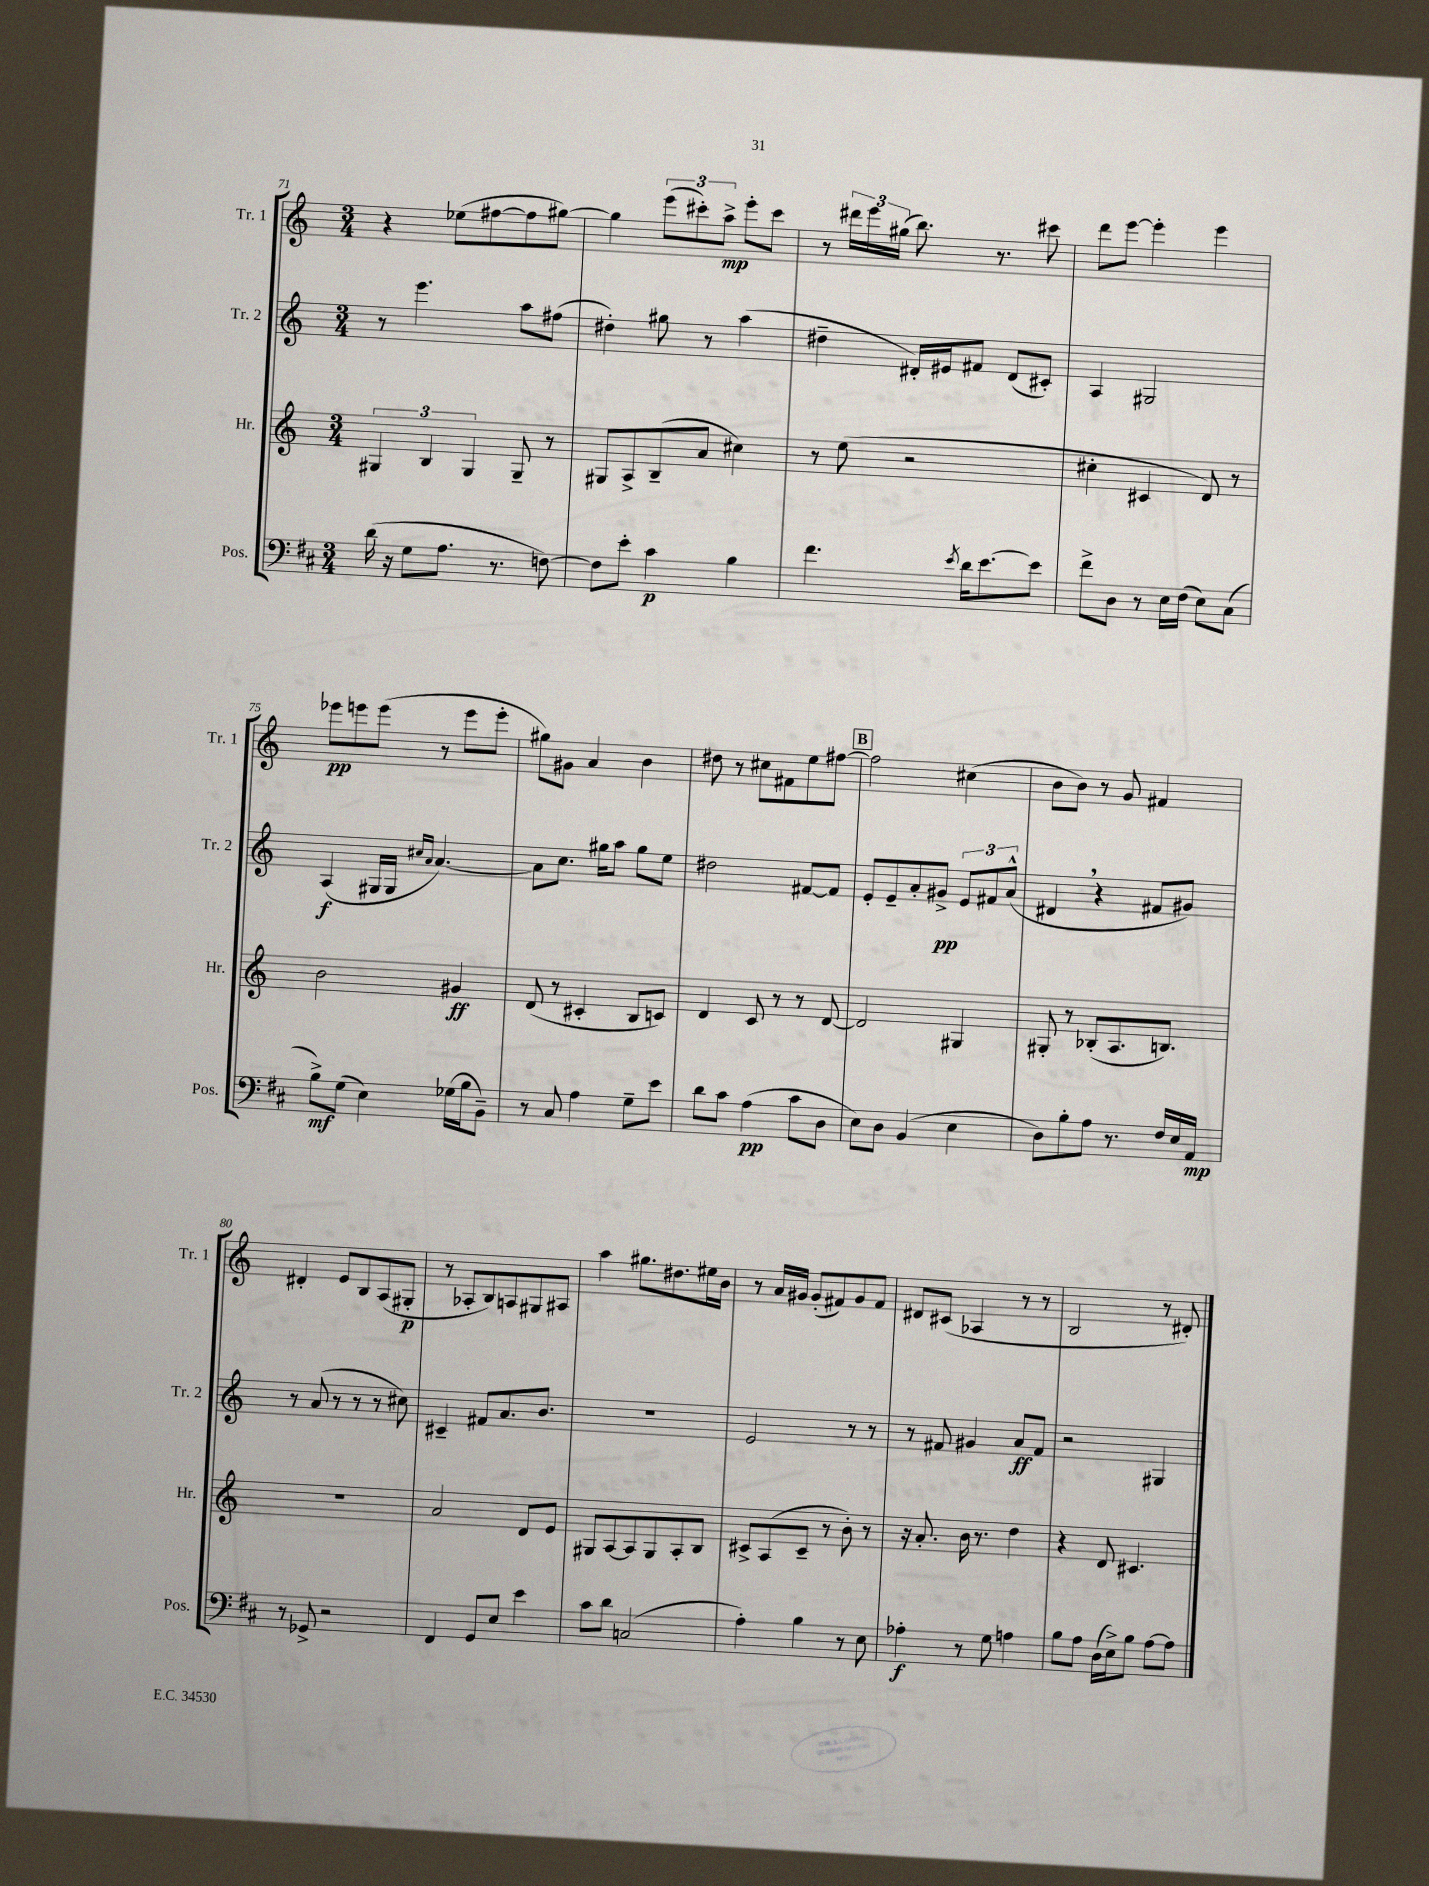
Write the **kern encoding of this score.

**kern	**dynam	**kern	**dynam	**kern	**dynam	**kern	**dynam
*part4	*part4	*part3	*part3	*part2	*part2	*part1	*part1
*staff4	*staff4	*staff3	*staff3	*staff2	*staff2	*staff1	*staff1
*I"Pos.	*	*I"Hr.	*	*I"Tr. 2	*	*I"Tr. 1	*
*I'Pos.	*	*I'Hr.	*	*I'Tr. 2	*	*I'Tr. 1	*
*clefF4	*	*clefG2	*	*clefG2	*	*clefG2	*
*k[f#c#]	*	*k[]	*	*k[]	*	*k[]	*
*M3/4	*	*M3/4	*	*M3/4	*	*M3/4	*
=71	=71	=71	=71	=71	=71	=71	=71
(16d\	.	6G#X/	.	8r	.	4r	.
16r	.	.	.	.	.	.	.
8G\L	.	.	.	4.eee\	.	.	.
.	.	6B/	.	.	.	.	.
8.A\J	.	.	.	.	.	(8ee-X\L	.
.	.	6G#/	.	.	.	.	.
.	.	.	.	.	.	[8ff#X\	.
8.r	.	.	.	.	.	.	.
.	.	8G#~/	.	8aa\L	.	8ff#\]	.
[8Fn\)	.	8r	.	(8ff#X\J	.	[8gg#X\J)	.
=72	=72	=72	=72	=72	=72	=72	=72
8F\L]	.	8G#X/L	.	4dd#X'\)	.	4gg#\]	.
8e'\J	.	8A^/	.	.	.	.	.
4c#\	p	(8B~/	.	8gg#X\	.	(12eee\L	.
.	.	.	.	.	.	12ccc#X'\)	.
.	.	8a/J	.	8r	.	.	.
.	.	.	.	.	.	12aa^\J	mp
4B\	.	4cc#X\)	.	(4aa\	.	8eee'\L	.
.	.	.	.	.	.	8ccc#\J	.
=73	=73	=73	=73	=73	=73	=73	=73
4.f#\	.	8r	.	4dd#X~\	.	8r	.
.	.	(8ee\	.	.	.	24ddd#X\LL	.
.	.	.	.	.	.	24eee\	.
.	.	.	.	.	.	(24gg#X\JJ	.
.	.	2r	.	16d#X'/LL)	.	8.bb\)	.
.	.	.	.	16e#X/J	.	.	.
8qe/	.	.	.	.	.	.	.
16d\KL	.	.	.	8f#X/J	.	.	.
[8.e\	.	.	.	.	.	8.r	.
.	.	.	.	(8d#/L	.	.	.
8e\J]	.	.	.	8c#X'/J)	.	8ccc#X\	.
=74	=74	=74	=74	=74	=74	=74	=74
8f#^\L	.	4cc#X'\	.	4A/	.	8ddd\L	.
8D\J	.	.	.	.	.	[8eee\J	.
8r	.	4c#X/	.	2G#X/	.	4eee'\]	.
16E\LL	.	.	.	.	.	.	.
(16F#\JJ	.	.	.	.	.	.	.
8E\L)	.	8d/)	.	.	.	4eee\	.
(8C#\J	.	8r	.	.	.	.	.
!!LO:LB:g=z
=75	=75	=75	=75	=75	=75	=75	=75
8B^\L)	mf	2b\	.	(4A/	f	8eee-X\L	pp
(8G\J	.	.	.	.	.	8eeen\	.
4E\)	.	.	.	16G#X/LL	.	(8eee\J	.
.	.	.	.	16G#/JJ	.	.	.
.	.	.	.	16qqcc#X/LL	.	.	.
.	.	.	.	16qqa/JJ	.	.	.
.	.	.	.	[4.a/)	.	8r	.
(16G-X\LL	.	4g#X/	ff	.	.	8eee\L	.
16B\J	.	.	.	.	.	.	.
8BB~\J)	.	.	.	.	.	8eee'\J	.
=76	=76	=76	=76	=76	=76	=76	=76
8r	.	(8d/	.	8a\L]	.	8gg#X\L)	.
8C#/	.	8r	.	8.cc\J	.	8g#X\J	.
4A\	.	4c#X'/	.	.	.	4a/	.
.	.	.	.	16gg#X\KL	.	.	.
.	.	.	.	8aa\J	.	.	.
8G~\L	.	8B/L	.	8gg#\L	.	4b\	.
8e\J	.	8cn/J)	.	8ee\J	.	.	.
=77	=77	=77	=77	=77	=77	=77	=77
8d\L	.	4d/	.	2dd#X\	.	8dd#X\	.
8c#\J	.	.	.	.	.	8r	.
(4A\	pp	8c/	.	.	.	8cc#X\L	.
.	.	8r	.	.	.	8f#X\	.
8c#\L	.	8r	.	[8f#X/L	.	8ee\	.
8D\J	.	[8d/	.	8f#/J]	.	[8ff#X\J	.
!!LO:REH:place=s1:t=B
=78	=78	=78	=78	=78	=78	=78	=78
8E\L)	.	2d/]	.	8e'/L	.	2ff#\]	.
8D\J	.	.	.	8e~/	.	.	.
(4BB/	.	.	.	8a'/	.	.	.
.	.	.	.	8g#X^/J	pp	.	.
4E\	.	4G#X/	.	12e/L	.	(4cc#X\	.
.	.	.	.	12f#X/	.	.	.
.	.	.	.	(12a^^/J	.	.	.
=79	=79	=79	=79	=79	=79	=79	=79
8D\L)	.	8G#X'/	.	4d#X,/	.	8b\L	.
8B'\	.	8r	.	.	.	8b\J)	.
8A\J	.	(8B-X'/L	.	4r	.	8r	.
8.r	.	8.A/	.	.	.	8g/	.
.	.	.	.	8f#X/L	.	4f#X/	.
16F#/LL	.	8.Bn/J)	.	.	.	.	.
16E/	.	.	.	8g#X/J)	.	.	.
16AA/JJ	mp	.	.	.	.	.	.
!!LO:LB:g=z
=80	=80	=80	=80	=80	=80	=80	=80
8r	.	2.r	.	8r	.	4d#X'/	.
8GG-X^/	.	.	.	(8a/	.	.	.
2r	.	.	.	8r	.	8e/L	.
.	.	.	.	8r	.	8B/	.
.	.	.	.	8r	.	(8A/	.
.	.	.	.	8cc#X\)	.	8G#X'/J	p
=81	=81	=81	=81	=81	=81	=81	=81
4FF#/	.	2a/	.	4c#X~/	.	8r	.
.	.	.	.	.	.	8A-X'/L	.
8GG/L	.	.	.	8f#X/L	.	8B/)	.
8E/J	.	.	.	8.a/	.	8An/	.
4e\	.	8d/L	.	.	.	8G#X/	.
.	.	.	.	8.b/J	.	.	.
.	.	8e/J	.	.	.	8A#X/J	.
=82	=82	=82	=82	=82	=82	=82	=82
8c#\L	.	8G#X/L	.	2.r	.	4aa\	.
8d\J	.	[8A/	.	.	.	.	.
(2Cn/	.	8A/]	.	.	.	8.gg#X\L	.
.	.	8G#/	.	.	.	.	.
.	.	.	.	.	.	8.dd#X\	.
.	.	8A'/	.	.	.	.	.
.	.	8B/J	.	.	.	16ee#X\L	.
.	.	.	.	.	.	16b\JJ	.
=83	=83	=83	=83	=83	=83	=83	=83
4A'\)	.	8c#X^/L	.	2e/	.	8r	.
.	.	(8A/	.	.	.	16a/LL	.
.	.	.	.	.	.	16g#X/JJ	.
4B\	.	8c#~/J	.	.	.	(8g#'/L	.
.	.	8r	.	.	.	8f#X/)	.
8r	.	8b'\)	.	8r	.	8g#/	.
8E\	.	8r	.	8r	.	8f#/J	.
=84	=84	=84	=84	=84	=84	=84	=84
4A-X'\	f	16r	.	8r	.	8d#X/L	.
.	.	8.a'/	.	.	.	.	.
.	.	.	.	8f#X/	.	(8c#X/J	.
8r	.	16b\	.	4g#X/	.	4A-X/	.
.	.	8.r	.	.	.	.	.
8G\	.	.	.	.	.	.	.
4An\	.	4dd\	.	8a/L	ff	8r	.
.	.	.	.	8f#/J	.	8r	.
=85	=85	=85	=85	=85	=85	=85	=85
8B\L	.	4r	.	2r	.	2B/	.
8A\J	.	.	.	.	.	.	.
(16D\LL	.	8d/	.	.	.	.	.
16E^\J)	.	.	.	.	.	.	.
8B\J	.	4.c#X/	.	.	.	.	.
[8A\L	.	.	.	4G#X/	.	8r	.
8A\J]	.	.	.	.	.	8d#X'/)	.
==	==	==	==	==	==	==	==
*-	*-	*-	*-	*-	*-	*-	*-
